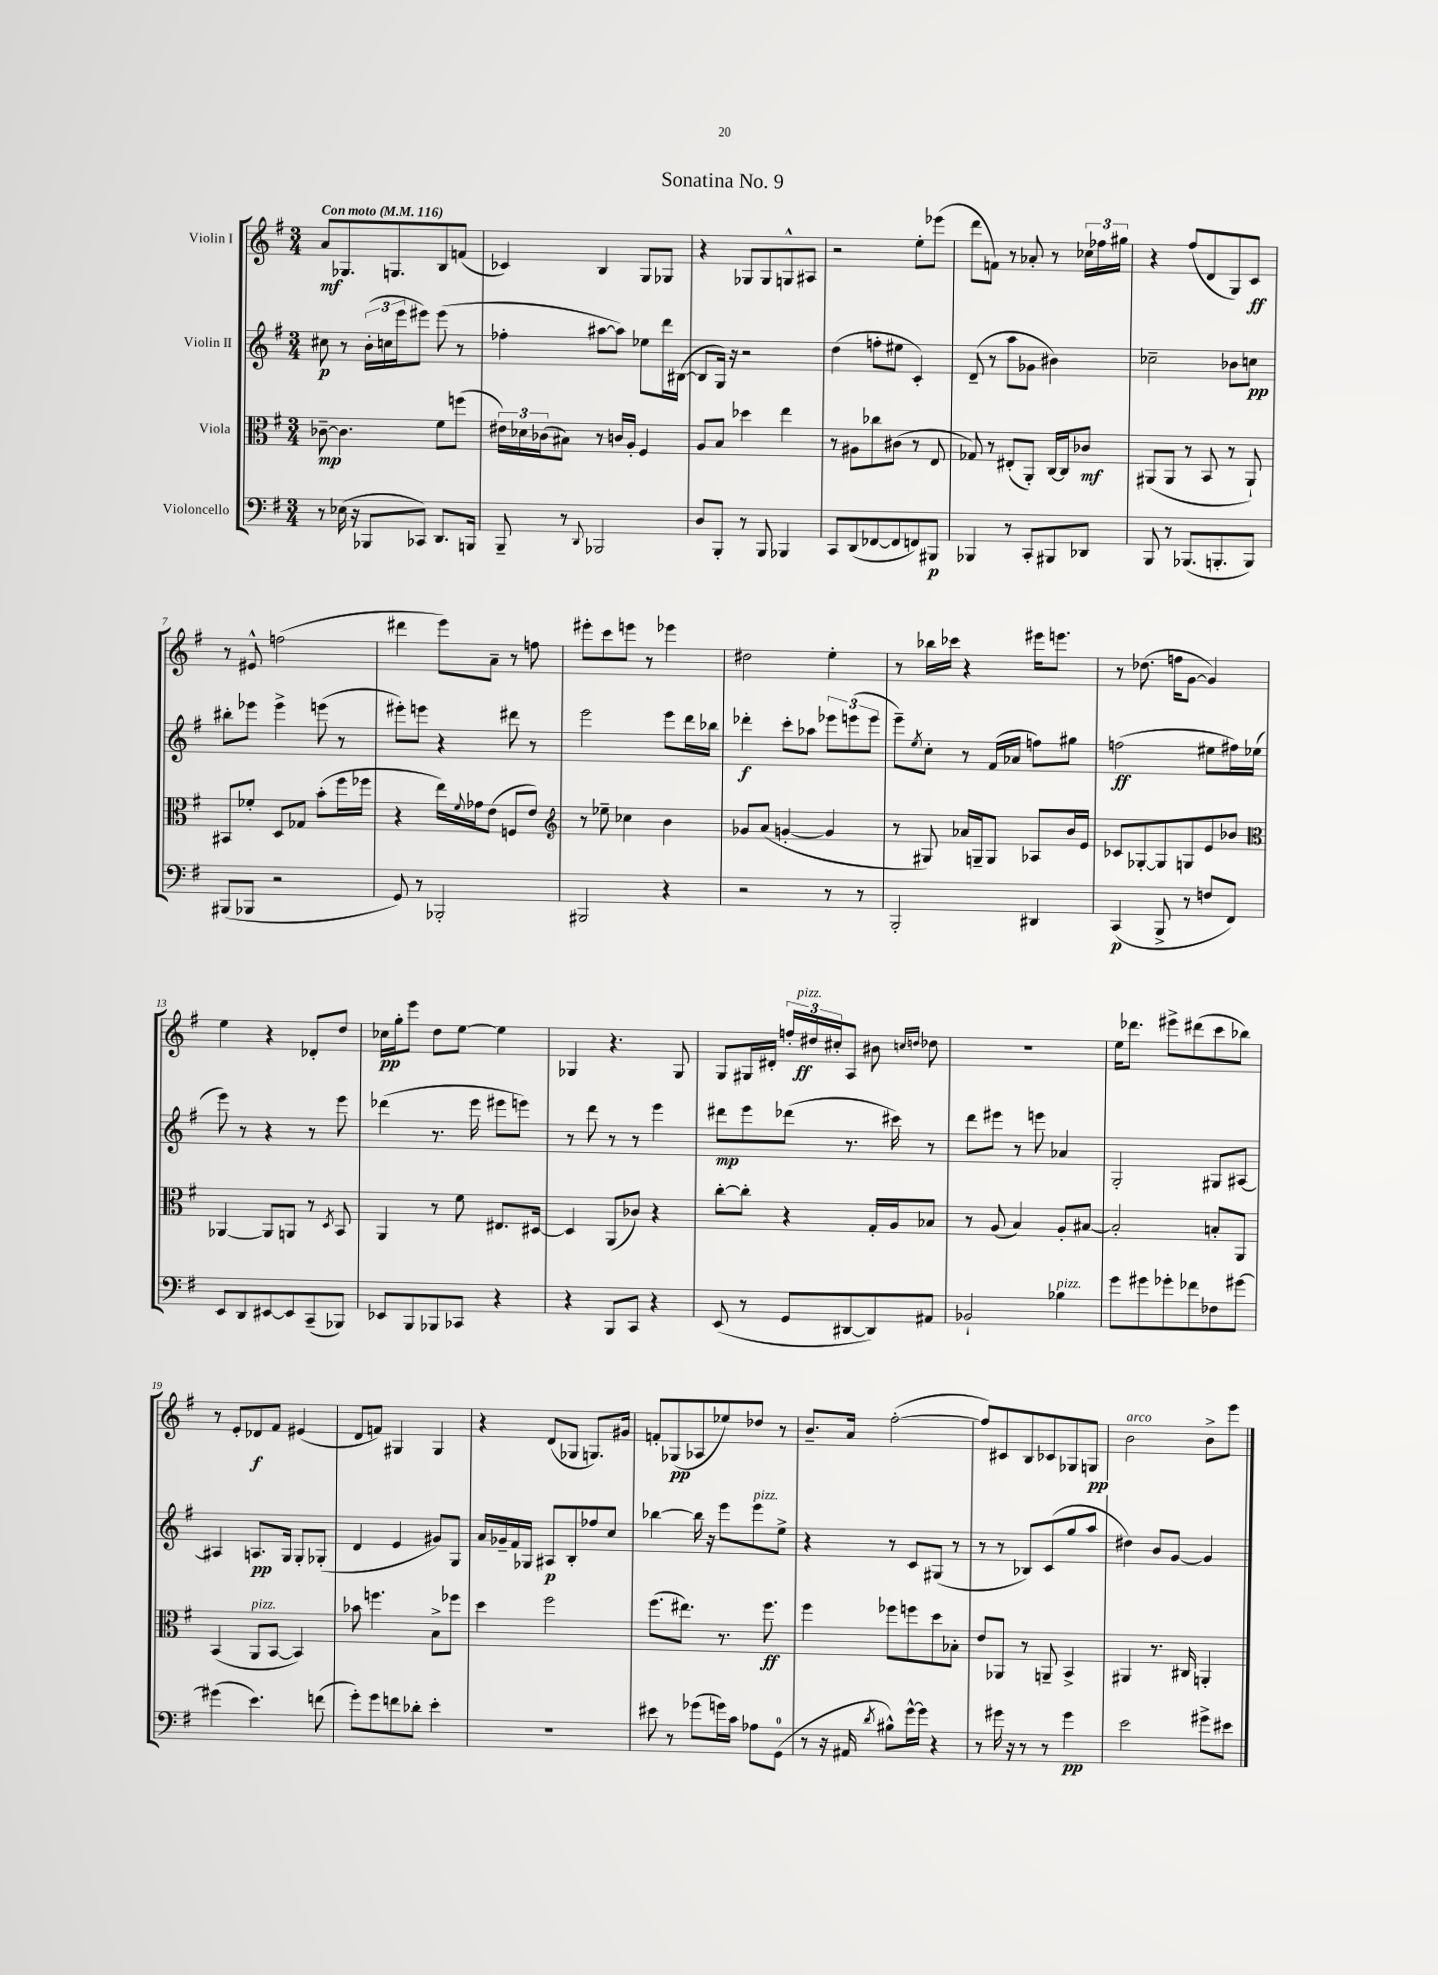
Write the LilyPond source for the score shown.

\header { title = "Sonatina No. 9" }
<<
\new StaffGroup <<
\new Staff = "s0" \with { instrumentName = "Violin I" } {
    \clef treble \key g \major \numericTimeSignature \time 3/4 \tempo "Con moto" 4 = 116
    a'8\mf ges8. g8. b8 f'8( |
    ces'4) b4 g8 ges8 |
    r4 ges8 ges8 g8-^ ais8 |
    r2 e''8-. ees'''8( |
    d'''8 f'8) r8 aes'8-. r8 \tuplet 3/2 { ces''16 fes''16 gis''16 } |
    r4 fis''8( d'8 g8) c'8\ff |
    r8 eis'8-^ f''2( |
    dis'''4 e'''8) a'8-- r8 f''8 |
    eis'''8-. c'''8 e'''8 r8 ees'''4 |
    dis''2 e''4-. |
    r8 bes''16 ces'''16 r4 eis'''16 e'''8. |
    r8 des''8.( f''16 g'8~ g'4) |
    e''4 r4 des'8-. d''8 |
    ces''16\pp g''16-. e'''8 d''8 e''8~ e''4 |
    ges4 r4. ges8 |
    g8 gis16 dis'16-. \tuplet 3/2 { f''16-. dis''16\ff^\markup { \italic "pizz." } cis''16-. } a8 bis'8 \grace { c''16 d''16 } des''8 |
    R2. |
    e''16 des'''8. eis'''8-> dis'''8( c'''8 bes''8) |
    r8 e'8-. des'8\f fis'8 eis'4( |
    d'8 f'8) gis4 gis4 |
    r4 d'8( ges8 g8.) gis'16 |
    f'8-. ges8\pp( aes8 ees''8) des''8 r8 |
    b'8.-- a'16 fis''2~-.( |
    fis''8) cis'8 b8 ces'8 ges8 g8\pp |
    b'2^\markup { \italic "arco" } b'8-> e'''8 \bar "|." |
}
\new Staff = "s1" \with { instrumentName = "Violin II" } {
    \clef treble \key g \major \numericTimeSignature \time 3/4
    cis''8\p r8 \tuplet 3/2 { b'16-.( c''16 e'''16 } eis'''8) eis'''8( r8 |
    fes''4-. ais''8~ ais''8) ees''8 d'''16 bis16~( |
    bis8 g16) r16 r2 |
    d''4( f''8-. eis''8 c'4-.) |
    d'8--( r8 a''8 ges'8 bis'4) |
    ces''2-- bes'8 c''8\pp |
    bis''8-. ees'''8 ees'''4-> e'''8( r8 |
    eis'''8-.) e'''8 r4 dis'''8 r8 |
    e'''2 e'''8 d'''16 bes''16 |
    des'''4-.\f c'''8-. aes''8 \tuplet 3/2 { ees'''8 e'''8( e'''8 } |
    e'''8--) \acciaccatura { e''8 } c''8-. r8 fis'16( aes'16 f''8) gis''8 |
    f''2\ff( eis''8 fis''16) ees''16( |
    e'''8) r8 r4 r8 e'''8 |
    des'''4( r8. e'''16 eis'''8 e'''8) |
    r8 d'''8 r8 r8 e'''4 |
    dis'''8\mp e'''8 des'''8( r8. cis'''16) r8 |
    d'''8 eis'''8 r8 e'''8 aes'4 |
    g2-. gis8 ais8~ |
    ais4 a8.\pp g16 g8-. ges8-.( |
    d'4 e'4 gis'8) g8 |
    a'16 ges'16-- fis'16 ges16 ais8\p b8-. fes''8 c''8 |
    bes''4~ bes''16 r16 e'''8 e'''8^\markup { \italic "pizz." } e''8-> |
    r4 r8 c'8 gis8( r8 |
    r8 r8 bes8) c'8( g''8 a''8 |
    dis''4) b'8 g'8~ g'4 \bar "|." |
}
\new Staff = "s2" \with { instrumentName = "Viola" } {
    \clef alto \key g \major \numericTimeSignature \time 3/4
    ces'8~--\mp ces'4. fis'8 f''8( |
    \tuplet 3/2 { eis'16) des'16 ces'16( } bis8) r8 c'16 a16-. fis4 |
    a8 b8 des''4 e''4 |
    r8 ais8 ces''8 cis'8( r8 e8 |
    ges8) r8 eis8-.( a,8-.) c16~ c16 ces'8\mf |
    ais,8( ais,8 r8 b,8 r8 ais,8-!) |
    bis,8 fes'8-. d8 ges8 b'8-.( fis''16 fes''16 |
    r4 e''16) \appoggiatura { fis'8 } ges'16 e'8( f8 e'8) |
    \clef treble r8 ees''8-- ces''4 b'4 |
    ges'8 a'8( g'4~-. g'4 |
    r8 gis8) aes'16 g16-- g8 aes8 b'16 e'16 |
    ces'8 ges8~-. ges8 g8 e'8 bes'8 |
    \clef alto aes,4~ aes,8 a,8 r8 \acciaccatura { d8 } b,8 |
    a,4 r8 fis'8 eis8. dis16~ |
    dis4 a,8( ces'8) r4 |
    c''8~-. c''8-. r4 g16-. a16 bes8 |
    r8 a8( b4) a8-. bis8~ |
    bis2-. b8-. a,8 |
    b,4( a,8^\markup { \italic "pizz." } b,8~ b,4) |
    bes'8 f''4. b8-> fes''8 |
    d''4 fis''2 |
    fis''8.( eis''8.) r8. fis''8.\ff |
    fis''4 fes''8 f''8 d''8 bes8-. |
    e'8 aes,8 r8 a,8-- b,4-> |
    ais,4 r8. cis16 a,4-. \bar "|." |
}
\new Staff = "s3" \with { instrumentName = "Violoncello" } {
    \clef bass \key g \major \numericTimeSignature \time 3/4
    r8 ees16( r16 bes,,8 ces,8) d,8. b,,16 |
    b,,8-- r8 \appoggiatura { d,8 } bes,,2 |
    d8 b,,8-. r8 b,,8 bes,,4 |
    c,8 d,8( fes,8~ fes,8 f,8) bis,,8\p |
    bes,,4 r8 c,8-. bis,,8 des,8 |
    b,,8 r8 bes,,8.( b,,8.-. b,,8) |
    bis,,8( bes,,8 r2 |
    g,8) r8 bes,,2-. |
    bis,,2 r4 |
    r2 r8 r8 |
    b,,2-. dis,4 |
    c,4\p( b,,8-> r8 f8 fis,8) |
    e,8 d,8 eis,8~ eis,8 c,8--( bes,,8) |
    ees,8 b,,8 bes,,8 ces,8 r4 |
    r4 b,,8 c,8 r4 |
    e,8( r8 g,8 dis,8~ dis,8) ais,8 |
    bes,2-! bes4^\markup { \italic "pizz." } |
    g'8 gis'8 ges'8-. fes'8 fes8 gis'8~ |
    gis'4( e'4.) f'8( |
    g'8-.) g'8 f'8 des'8-. e'4-. |
    R2. |
    eis'8 r8 ges'8( g'16) c'16 aes8 g,8-0( |
    r8 r16 ais,16 \acciaccatura { d'8 } bis8-^) g'16~-^ g'16 r4 |
    r8 gis'16 r16 r8 r8 gis'4\pp |
    e'2 gis'8-> eis'8 \bar "|." |
}
>>
>>
